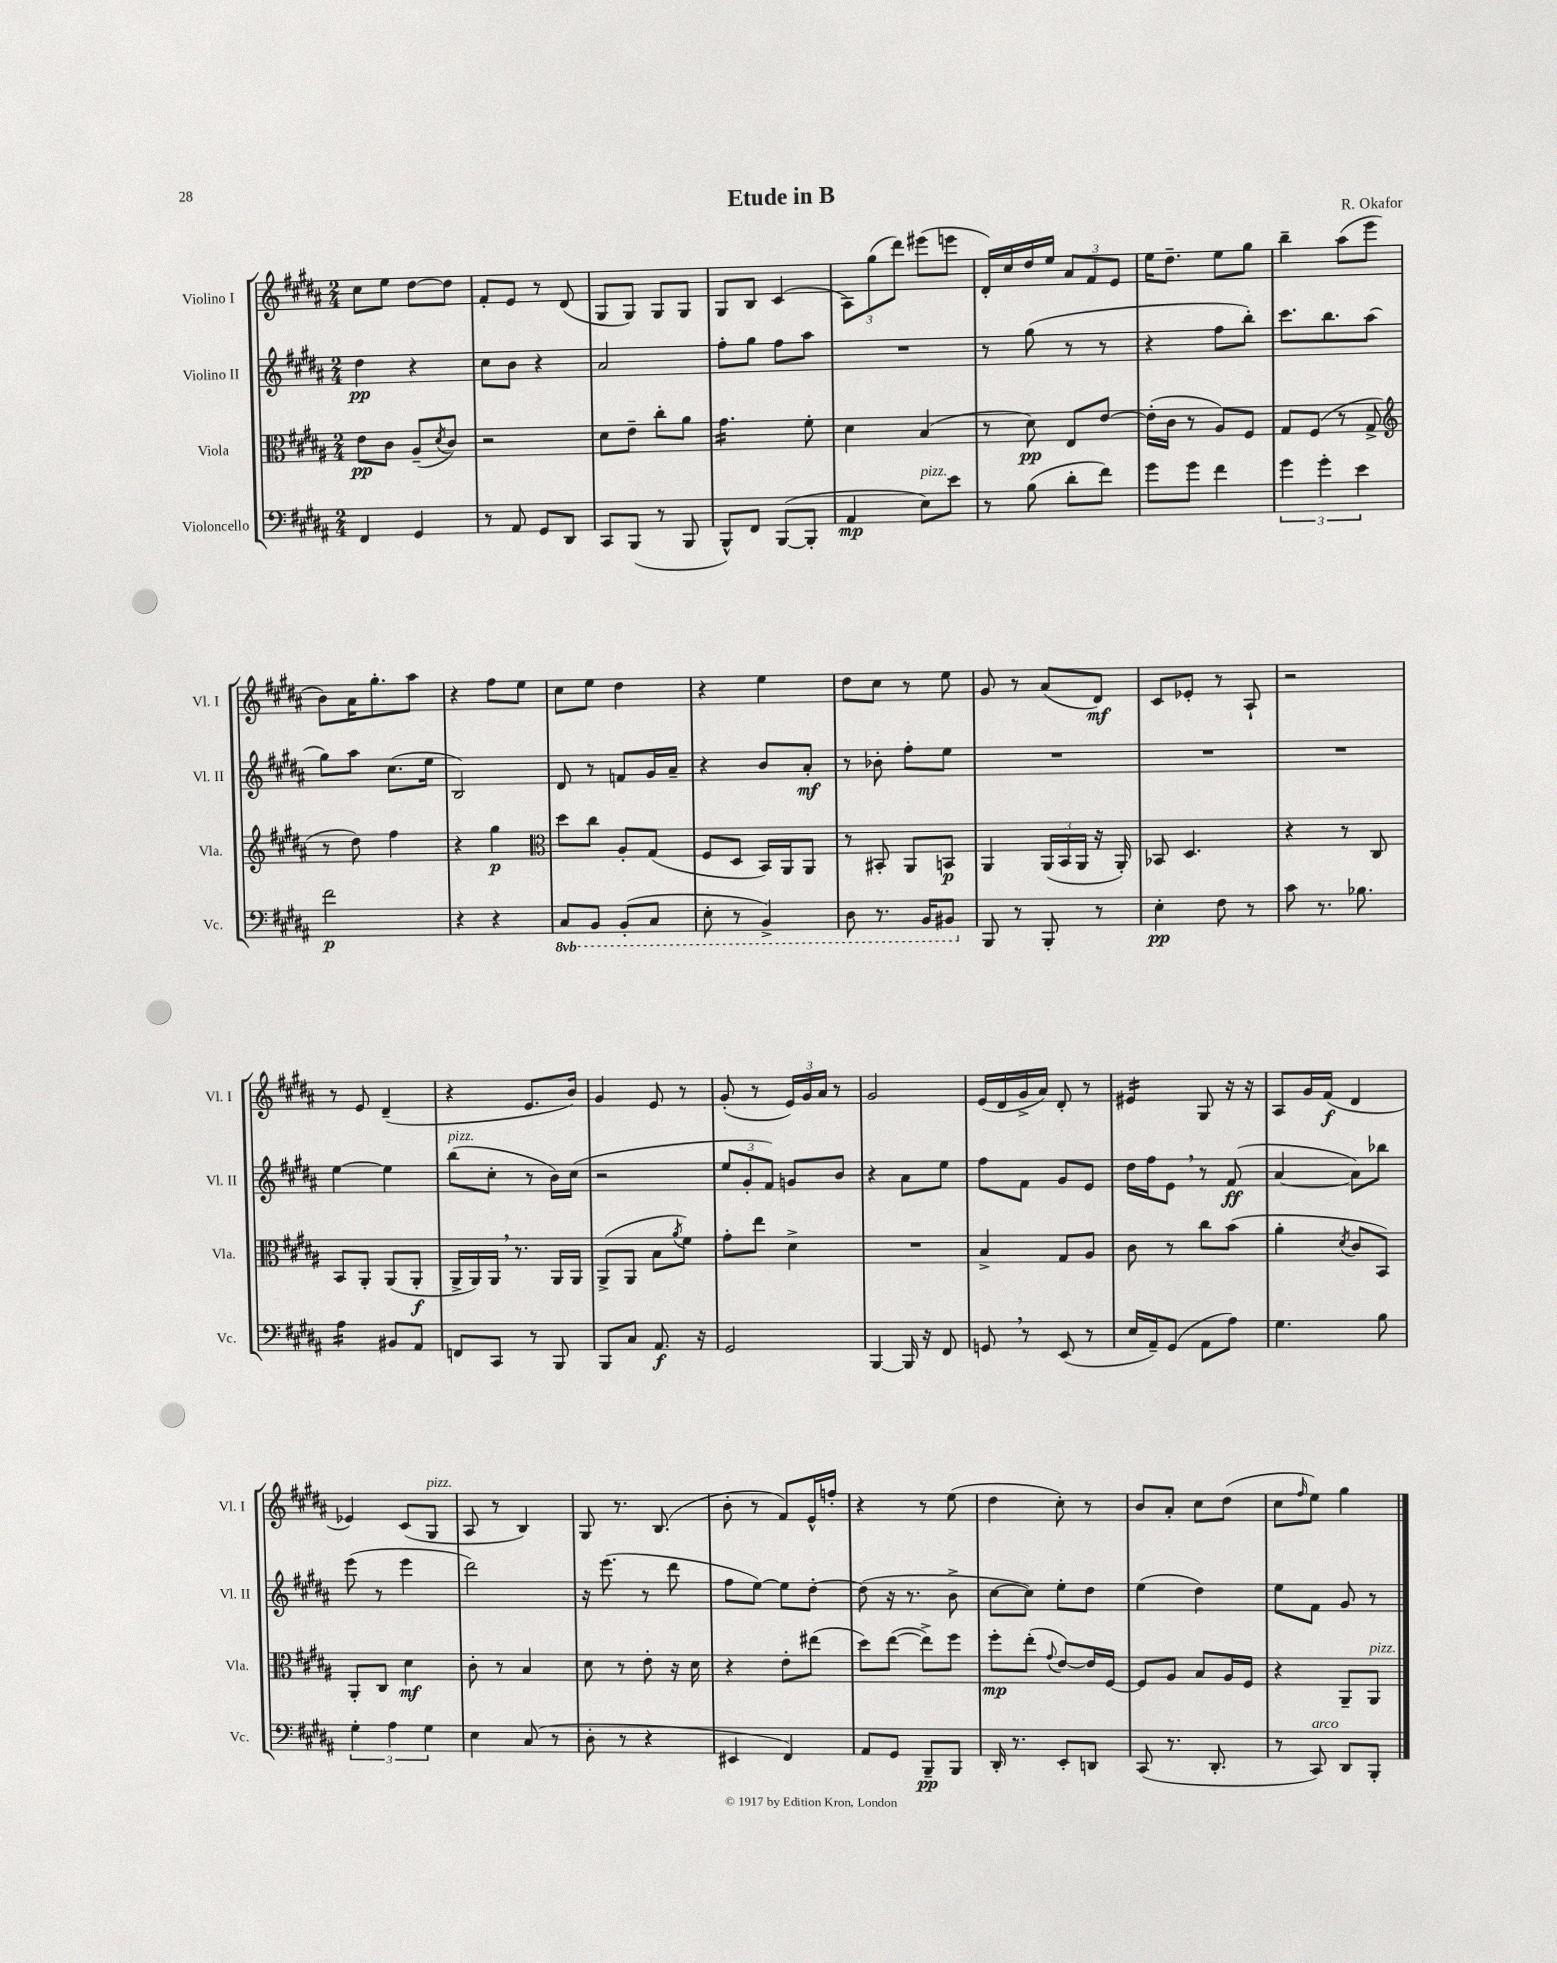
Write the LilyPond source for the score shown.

\header { title = "Etude in B" composer = "R. Okafor" }
<<
\new StaffGroup <<
\new Staff = "s0" \with { instrumentName = "Violino I" shortInstrumentName = "Vl. I" } {
    \clef treble \key b \major \numericTimeSignature \time 2/4
    cis''8 e''8 dis''8~ dis''8 |
    fis'8-. e'8 r8 dis'8( |
    gis8 gis8) gis8 gis8 |
    gis8 b8 cis'4( |
    \tuplet 3/2 { ais8) gis''8( dis'''8) } eis'''8( e'''8 |
    dis'16-.) cis''16 dis''16 e''16 \tuplet 3/2 { ais'8 fis'8 e'8 } |
    e''16 dis''8.-- e''8 gis''8 |
    b''4-- ais''8( e'''8 |
    b'8) ais'16 gis''8.-. ais''8 |
    r4 fis''8 e''8 |
    cis''8 e''8 dis''4 |
    r4 e''4 |
    dis''8 cis''8 r8 e''8 |
    gis'8 r8 ais'8( dis'8\mf) |
    cis'8 ees'8-. r8 ais8-! |
    r2 |
    r8 e'8 dis'4--( |
    r4 e'8. b'16) |
    gis'4 e'8 r8 |
    gis'8-.( r8 \tuplet 3/2 { e'16) gis'16 ais'16 } r8 |
    gis'2 |
    e'16( dis'16 gis'16-> ais'16) dis'8-. r8 |
    eis'4:16 gis8 r16 r16 |
    ais8 gis'16 fis'16\f( dis'4 |
    ees'4) cis'8( gis8^\markup { \italic "pizz." } |
    ais8 r8 b4) |
    gis8 r8. b8.( |
    b'8-. r8 fis'8) e'16-^ f''16-. |
    r4 r8 e''8( |
    dis''4 cis''8-.) r8 |
    b'8 ais'8-. cis''8 dis''8( |
    cis''8 \grace { fis''16 } e''8) gis''4 \bar "|." |
}
\new Staff = "s1" \with { instrumentName = "Violino II" shortInstrumentName = "Vl. II" } {
    \clef treble \key b \major \numericTimeSignature \time 2/4
    dis''4\pp r4 |
    cis''8 b'8 r4 |
    ais'2 |
    fis''8-. gis''8 fis''8 ais''8 |
    R2 |
    r8 gis''8( r8 r8 |
    r4 fis''8 b''8-.) |
    cis'''8. b''8. ais''8( |
    gis''8) ais''8 cis''8.( e''16 |
    b2) |
    dis'8 r8 f'8 gis'16 ais'16-- |
    r4 b'8 ais'8-.\mf |
    r8 bes'8-. fis''8-. e''8 |
    R2 |
    R2 |
    R2 |
    e''4~ e''4 |
    b''8^\markup { \italic "pizz." }( cis''8-. r8 b'16) cis''16( |
    r2 |
    \tuplet 3/2 { e''8 gis'8-. fis'8) } g'8 b'8 |
    r4 ais'8 e''8 |
    fis''8 fis'8 gis'8 e'8 |
    dis''16 fis''16 e'8 \breathe r8 fis'8\ff( |
    ais'4~ ais'8) bes''8 |
    e'''8( r8 e'''4 |
    dis'''2) |
    r16 e'''8.( r8 dis'''8 |
    fis''8 e''8~) e''8 dis''8~-. |
    dis''8( r16 r8. b'8-> |
    cis''8~ cis''8) e''8-. dis''8 |
    e''4( dis''4) |
    e''8 fis'8 gis'8 r8 \bar "|." |
}
\new Staff = "s2" \with { instrumentName = "Viola" shortInstrumentName = "Vla." } {
    \clef alto \key b \major \numericTimeSignature \time 2/4
    e'8\pp cis'8 ais8--( \acciaccatura { dis'8 } cis'8) |
    r2 |
    dis'8 e'8-- cis''8-. ais'8 |
    gis'4.:16 fis'8-. |
    dis'4 b4( |
    r8 dis'8\pp) e8 e'8~ |
    e'16-.( cis'16 r8 ais8) fis8 |
    gis8 fis8( r8 gis8-> |
    \clef treble r8 dis''8) fis''4 |
    r4 gis''4\p |
    \clef alto dis''8 cis''8 ais8-. gis8( |
    fis8 dis8 b,16) ais,16 ais,8 |
    r8 bis,8-. ais,8 b,8\p |
    ais,4 \tuplet 3/2 { ais,16( b,16 ais,16 } r16 ais,16-.) |
    bes,8 dis4. |
    r4 r8 cis8 |
    b,8 ais,8-. ais,8( ais,8-.\f |
    ais,16-> ais,16) ais,16 \breathe r8. ais,16 ais,16 |
    ais,8->( ais,8 b8 \acciaccatura { ais'8 } fis'8) |
    gis'8-. e''8 dis'4-> |
    R2 |
    b4-> gis8 ais8 |
    cis'8 r8 cis''8 b'8( |
    ais'4-. \acciaccatura { dis'8 } cis'8 b,8) |
    ais,8-. cis8 dis'4\mf |
    cis'8-. r8 b4 |
    dis'8 r8 e'8-. r16 dis'16 |
    r4 e'8-. eis''8( |
    dis''8) e''8~( e''8->) fis''8 |
    fis''8-.\mp e''8-.( \appoggiatura { gis'8 } e'8~) e'16 fis16~ |
    fis8 ais8 b8 ais16 fis16 |
    r4 ais,8-- ais,8^\markup { \italic "pizz." } \bar "|." |
}
\new Staff = "s3" \with { instrumentName = "Violoncello" shortInstrumentName = "Vc." } {
    \clef bass \key b \major \numericTimeSignature \time 2/4 \set Staff.ottavationMarkups = #ottavation-simple-ordinals
    fis,4 gis,4 |
    r8 ais,8 gis,8 dis,8 |
    cis,8 b,,8( r8 b,,8 |
    b,,8-^) fis,8 b,,8~( b,,8-. |
    ais,4\mp e8^\markup { \italic "pizz." }) e'8 |
    r8 b8( dis'8-. fis'8) |
    gis'8 gis'8 fis'4 |
    \tuplet 3/2 { gis'4 gis'4-. e'4 } |
    fis'2\p |
    r4 r4 |
    \ottava #-1 cis,8 b,,8 b,,8-.( cis,8 |
    e,8-. r8 b,,4->) |
    dis,8 r8. b,,16 bis,,8 \ottava #0 |
    b,,8 r8 b,,8-. r8 |
    e4-.\pp fis8 r8 |
    cis'8 r8. bes8. |
    ais4:16 bis,8 ais,8 |
    f,8 cis,8 r8 b,,8 |
    b,,8 cis8 ais,8.\f r16 |
    gis,2 |
    b,,4~ b,,16 r16 fis,8 |
    g,8 \breathe r8 e,8( r8 |
    e16 ais,16--) gis,8( ais,8 ais8) |
    gis4. b8 |
    \tuplet 3/2 { gis4-. ais4 gis4 } |
    e4 cis8( r8 |
    dis8-. r8 r4 |
    eis,4 fis,4) |
    ais,8 gis,8 b,,8--\pp b,,8 |
    dis,16-. r8. e,8-. d,8 |
    cis,8( r8. dis,8.-. |
    r8 cis,8^\markup { \italic "arco" }) dis,8 b,,8-. \bar "|." |
}
>>
>>
\layout { \context { \Score \remove "Bar_number_engraver" } }
